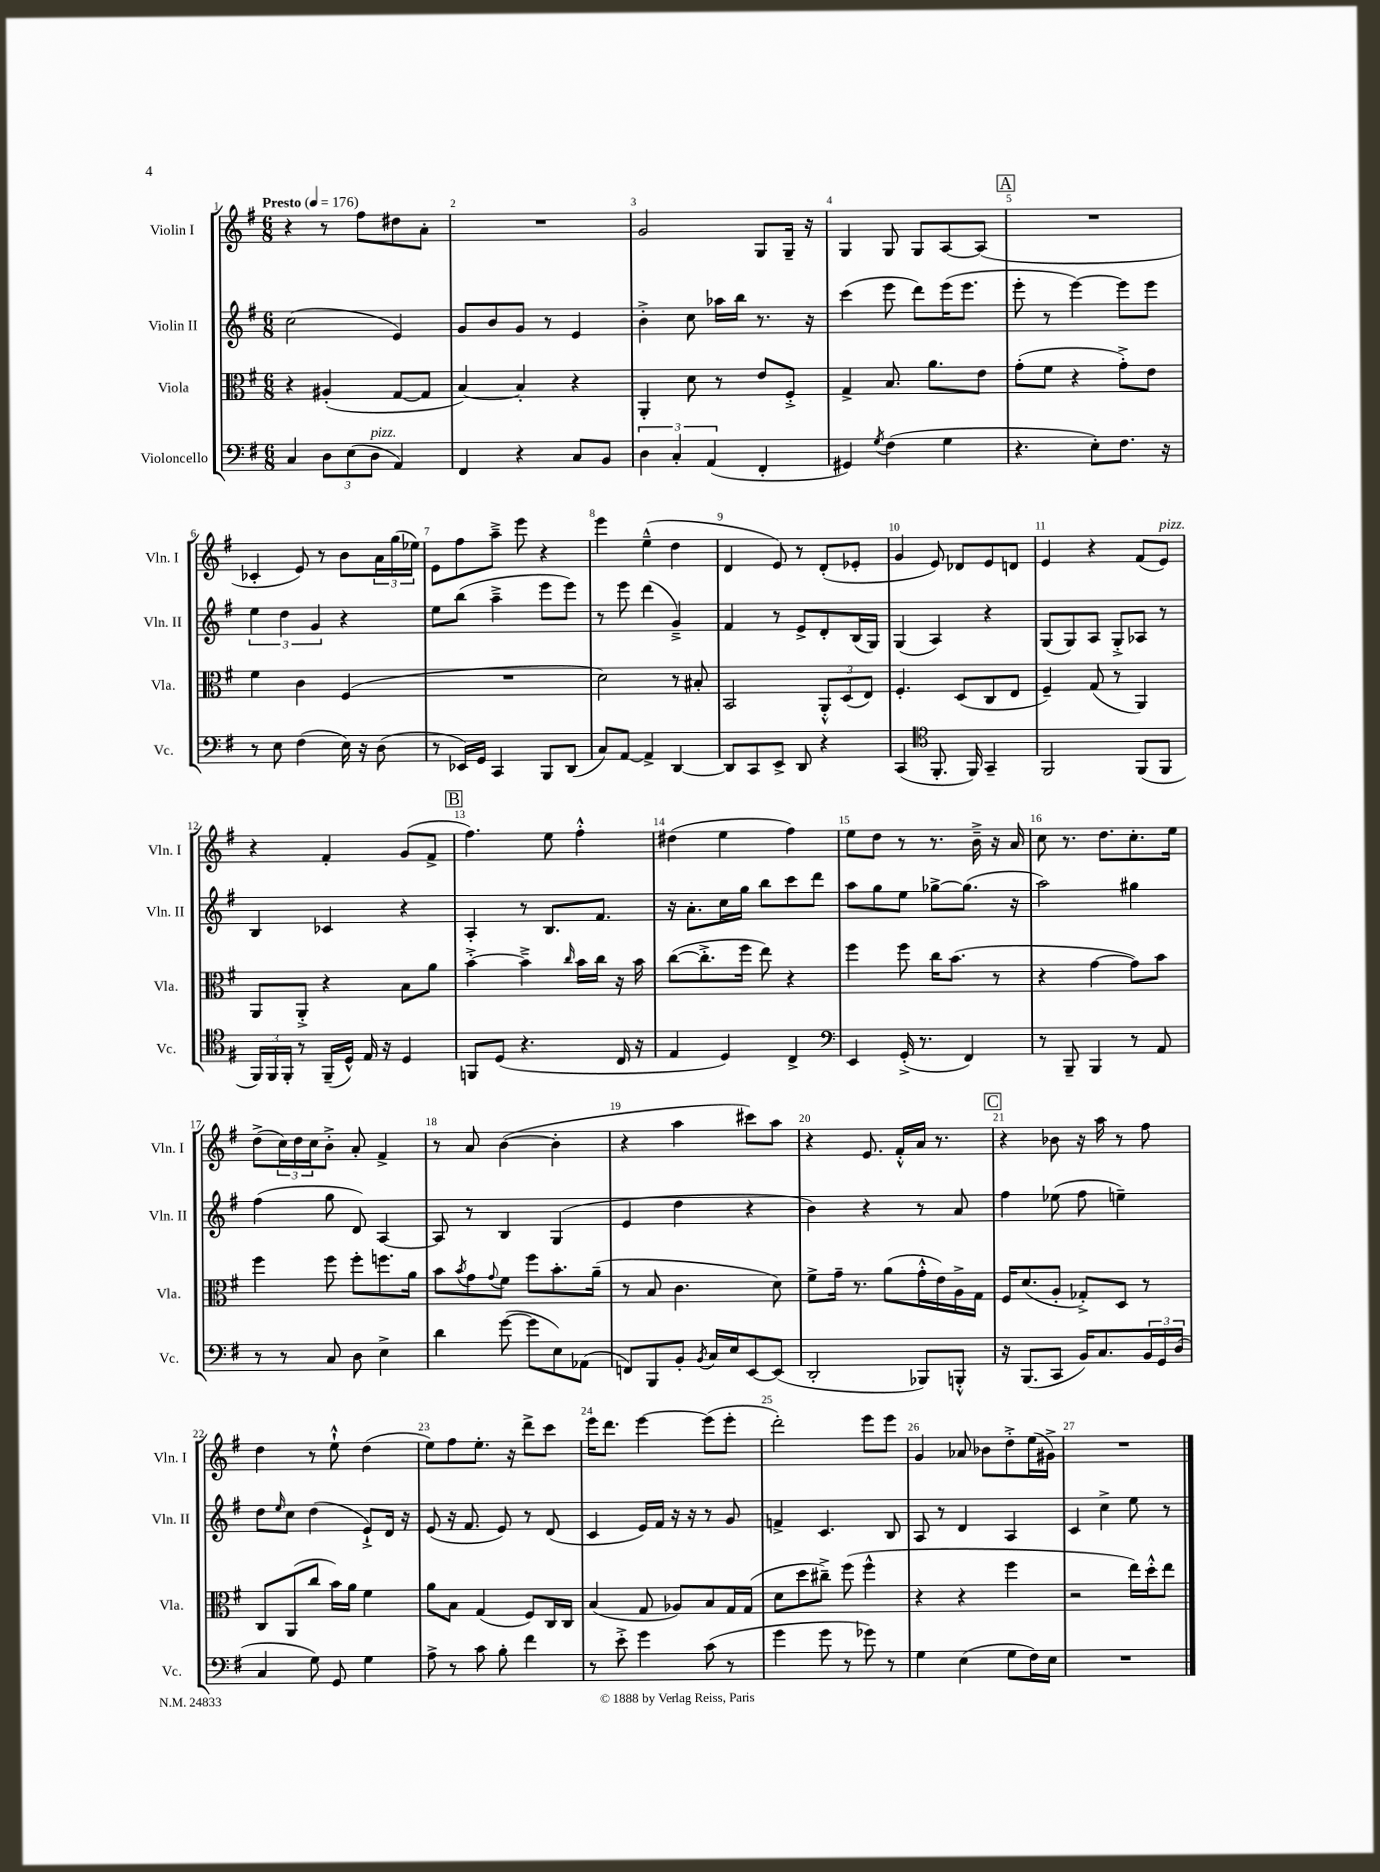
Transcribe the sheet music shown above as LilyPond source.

<<
\new StaffGroup <<
\new Staff = "s0" \with { instrumentName = "Violin I" shortInstrumentName = "Vln. I" } {
    \clef treble \key g \major \numericTimeSignature \time 6/8 \tempo "Presto" 4 = 176
    r4 r8 fis''8 dis''8 a'8-. |
    R2. |
    g'2 g8 g16-- r16 |
    g4 g8 g8 a8~ a8( |
    \mark \markup { \box "A" } R2. |
    ces'4-. e'8) r8 b'8 \tuplet 3/2 { a'16 g''16( ees''16) } |
    e'8 fis''8 a''8---> e'''8 r4 |
    e'''4 e''4---^( d''4 |
    d'4 e'8) r8 d'8-.( ees'8-. |
    g'4 e'8) des'8 e'8 d'8 |
    e'4 r4 fis'8( e'8^\markup { \italic "pizz." }) |
    r4 fis'4-. g'8( fis'8-> |
    \mark \markup { \box "B" } fis''4.) e''8 fis''4-.-^ |
    dis''4( e''4 fis''4) |
    e''8 d''8 r8 r8. b'16---> r16 a'16 |
    c''8 r8. d''8. c''8.-. e''16 |
    d''8->( \tuplet 3/2 { c''16) d''16 c''16 } b'8-.-> a'8-. fis'4-> |
    r8 a'8 b'4~( b'4-. |
    r4 a''4 cis'''8) a''8 |
    r4 e'8. fis'16-.-^ a'16 r8. |
    \mark \markup { \box "C" } r4 bes'8 r16 a''16 r8 fis''8 |
    d''4 r8 e''8-!-^ d''4( |
    e''8) fis''8 e''8.-. r16 d'''8-> c'''8 |
    e'''16 d'''8. e'''4~ e'''8( e'''8-. |
    d'''2-.) e'''8 e'''8 |
    g'4 aes'8 bes'8 d''8-.-> e''16( gis'16->) |
    R2. \bar "|." |
}
\new Staff = "s1" \with { instrumentName = "Violin II" shortInstrumentName = "Vln. II" } {
    \clef treble \key g \major \numericTimeSignature \time 6/8
    c''2( e'4) |
    g'8 b'8 g'8 r8 e'4 |
    b'4-.-> c''8 aes''16 b''16 r8. r16 |
    c'''4( e'''8 d'''8) e'''16( e'''8. |
    \mark \markup { \box "A" } e'''8-. r8 e'''4~) e'''8 e'''8 |
    \tuplet 3/2 { e''4 d''4 g'4 } r4 |
    e''8 b''8( a''4---> e'''8 e'''8) |
    r8 e'''8 d'''4( g'4--->) |
    fis'4 r8 e'8-> d'8-. b16( g16) |
    g4( a4) r4 |
    g8( g8) a8 g8-.-> aes8 r8 |
    b4 ces'4 r4 |
    \mark \markup { \box "B" } a4-. r8 b8. fis'8. |
    r16 a'8.-. c''16 g''16 b''8 c'''8 d'''8 |
    a''8 g''8 e''8 ges''8~-> ges''8.( r16 |
    a''2) gis''4 |
    fis''4( g''8 d'8) a4~ |
    a8 r8 b4 g4( |
    e'4 d''4 r4 |
    b'4) r4 r8 a'8 |
    \mark \markup { \box "C" } fis''4 ees''8( fis''8 e''4--) |
    d''8 \grace { e''16 } c''8 d''4( e'8-!->) d'16 r16 |
    e'8( r16 fis'8. e'8) r8 d'8( |
    c'4 e'16) fis'16 r16 r16 r8 g'8 |
    f'4-> c'4. b8 |
    a8 r8 d'4 a4 |
    c'4 c''4-> e''8 r8 \bar "|." |
}
\new Staff = "s2" \with { instrumentName = "Viola" shortInstrumentName = "Vla." } {
    \clef alto \key g \major \numericTimeSignature \time 6/8
    r4 ais4-.( g8~ g8 |
    b4~) b4-. r4 |
    a,4-. d'8 r8 e'8 fis8-.-> |
    g4-> b8. a'8. e'8 |
    \mark \markup { \box "A" } g'8-.( fis'8 r4 g'8-.->) e'8 |
    fis'4 c'4 fis4( |
    R2. |
    d'2) r8 bis8-. |
    b,2 \tuplet 3/2 { a,8-.-^ d8( e8) } |
    fis4.-. d8( c8 e8 |
    fis4--) g8( r8 a,4) |
    a,8 a,8-.-> r4 b8 a'8 |
    \mark \markup { \box "B" } b'4~-.-> b'4---> \grace { c''16 } b'16 c''16 r16 b'16 |
    c''8~( c''8.-.-> fis''16 e''8) r4 |
    fis''4 fis''8 c''16 b'8.( r8 |
    r4 g'4~ g'8) b'8 |
    fis''4 fis''8 fis''8-. f''8. a'16 |
    b'8 \acciaccatura { b'8 } g'8 \appoggiatura { g'8 } fis'8 fis''8 b'8.-. a'16--( |
    r8 b8 c'4. d'8) |
    fis'8-> g'16-- r8. a'8( g'16-.-^ e'16) a16-> g16 |
    \mark \markup { \box "C" } fis16 d'8.( a8-. ges8-.->) d8 r8 |
    c8 a,8( c''8 b'16) a'16 fis'4 |
    a'8 b8 g4( fis8) c16 c16 |
    b4( g8 aes8) b8 g16 g16( |
    d'8 d''8 cis''8--->) fis''8( fis''4-^ |
    r4 r4 fis''4 |
    r2 e''16) d''16-.-^ e''8 \bar "|." |
}
\new Staff = "s3" \with { instrumentName = "Violoncello" shortInstrumentName = "Vc." } {
    \clef bass \key g \major \numericTimeSignature \time 6/8
    c4 \tuplet 3/2 { d8 e8( d8^\markup { \italic "pizz." } } a,4) |
    fis,4 r4 c8 b,8 |
    \tuplet 3/2 { d4 c4-. a,4( } fis,4-. |
    gis,4) \acciaccatura { g8 } fis4( g4 |
    \mark \markup { \box "A" } r4. e8-.) fis8. r16 |
    r8 e8 fis4( e16) r16 d8( |
    r8 ees,16) g,16 c,4 b,,8 d,8( |
    c8) a,8~ a,4-> d,4~ |
    d,8 c,8 e,8-> d,8 r4 |
    c,4( \clef tenor fis,8.-. fis,16) g,4-- |
    fis,2 fis,8( fis,8 |
    \tuplet 3/2 { fis,16) fis,16 fis,16-. } r8 fis,16--( d16-^) e16 r16 d4 |
    \mark \markup { \box "B" } f,8 d8( r4. c16 r16 |
    e4 d4) c4-> |
    \clef bass e,4 g,16-.->( r8. fis,4) |
    r8 b,,8-- b,,4 r8 a,8 |
    r8 r8 c8 d8 e4-> |
    d'4 g'8~( g'8 e8) aes,8( |
    f,8) b,,8 b,8-. \acciaccatura { b,8 } c16 e16 e,8~ e,8( |
    d,2-. bes,,8) b,,8-.-^ |
    \mark \markup { \box "C" } r16 b,,8.( c,8 b,16) c8. \tuplet 3/2 { b,16 g,16 d16( } |
    c4 g8) g,8 g4 |
    a8-> r8 c'8 b8-. fis'4 |
    r8 e'8-.-> g'4 c'8( r8 |
    g'4 g'8 r8 ges'8) r8 |
    g4 e4( g8 fis16) e16 |
    R2. \bar "|." |
}
>>
>>
\layout { \context { \Score \override BarNumber.break-visibility = ##(#f #t #t) barNumberVisibility = #all-bar-numbers-visible } }
